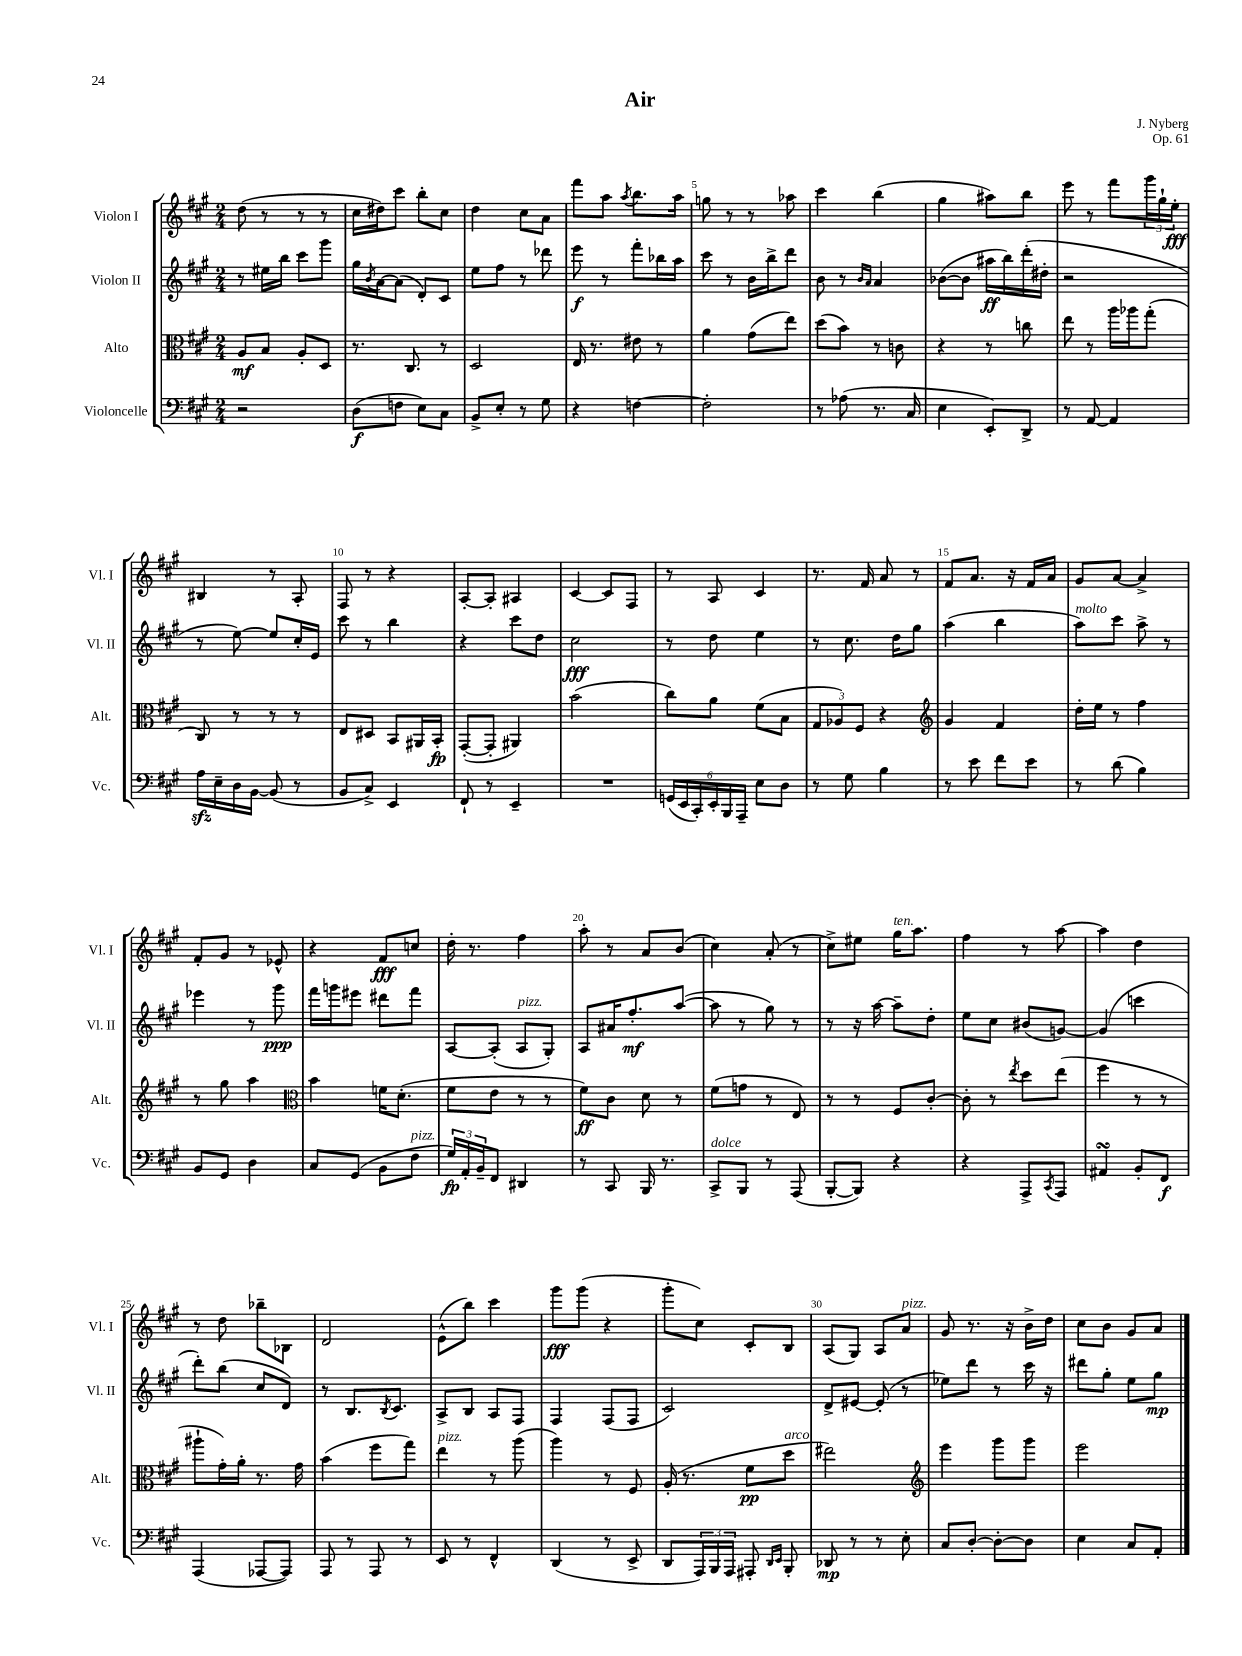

**kern	**kern	**kern	**kern
*staff4	*staff3	*staff2	*staff1
*clefF4	*clefC3	*clefG2	*clefG2
*k[f#c#g#]	*k[f#c#g#]	*k[f#c#g#]	*k[f#c#g#]
*M2/4	*M2/4	*M2/4	*M2/4
2r	8A	8r	(8dd
.	8B	16ee#	8r
.	.	16bb	.
.	8A'	8ccc#	8r
.	8D	8ggg#	8r
=	=	=	=
(8D	8.r	16gg#	16cc#
.	.	8qb	.
.	.	[16a	16dd#)
8F	.	(8a]	8ccc#
.	8.C#	.	.
8E)	.	8d')	8bb'
8C#	8r	8c#	8cc#
=	=	=	=
8BB^	2D	8ee	4dd
8E'	.	8ff#	.
8r	.	8r	8cc#
8G#	.	8ddd-	8a
=	=	=	=
4r	16E	8eee	8fff#
.	8.r	.	.
.	.	8r	8aa
.	.	.	8qaa
[4F	8e#	8fff#'	8.bb
.	8r	16bb-	.
.	.	16aa	16aa
=	=	=	=
2F']	4a	8ccc#	8gg
.	.	8r	8r
.	(8g#	16b	8r
.	.	16bb^	.
.	8ee)	8ddd	8aa-
=	=	=	=
8r	(8dd	8b	4ccc#
(8A-	8b)	8r	.
.	.	16qqb	.
.	.	16qqa	.
8.r	8r	4a	(4bb
.	8c	.	.
16C#	.	.	.
=	=	=	=
4E	4r	([8b-	4gg#
.	.	8b-]	.
8EE')	8r	16aa#	8aa#)
.	.	16bb)	.
8DD^	8cc	(16ddd'	8bb
.	.	16dd#'	.
=	=	=	=
8r	8ee	2r	8eee
[8AA	8r	.	8r
4AA]	16aa	.	8fff#
.	16aa-	.	.
.	(8gg#'	.	24ggg#
.	.	.	24gg#`
.	.	.	24ee'
=	=	=	=
16A	8C#)	8r	4B#
16E~	.	.	.
16D	8r	[8ee)	.
[16BB	.	.	.
(8BB]	8r	8ee]	8r
8r	8r	16cc#'	8A'
.	.	16e	.
=	=	=	=
8BB	8E	8ccc#	8F#
8C#^)	8D#	8r	8r
4EE	8BB	4bb	4r
.	16AA#	.	.
.	16BB'	.	.
=	=	=	=
8FF#`	([8GG#'	4r	[8A'
8r	8GG#']	.	8A']
4EE~	4AA#)	8ccc#	4A#
.	.	8dd	.
=	=	=	=
2r	(2b	2cc#	[4c#
.	.	.	8c#]
.	.	.	8F#
=	=	=	=
(24GG	8cc#)	8r	8r
24EE	.	.	.
24CC#')	.	.	.
24EE'	8a	8dd	8A
24BBB	.	.	.
24AAA~	.	.	.
8E	(8f#	4ee	4c#
8D	8B	.	.
=	=	=	=
8r	12G#	8r	8.r
.	12A-)	.	.
8G#	.	8.cc#	.
.	12F#	.	.
.	.	.	16f#
4B	4r	.	8a
.	.	16dd	.
.	.	8gg#	8r
=	=	=	=
*	*clefG2	*	*
8r	4g#	(4aa	8f#
8e	.	.	8.a
8f#	4f#	4bb	.
.	.	.	16r
8e	.	.	16f#
.	.	.	16a
=	=	=	=
8r	16dd'	8aa)	8g#
.	16ee	.	.
(8d	8r	8ccc#	[8a
4B)	4ff#	8aa^	4a^]
.	.	8r	.
=	=	=	=
8BB	8r	4eee-	8f#'
8GG#	8gg#	.	8g#
4D	4aa	8r	8r
.	.	8ggg#	8e-^^
=	=	=	=
*	*clefC3	*	*
8C#	4b	16fff#	4r
.	.	16ggg	.
(8GG#	.	8eee#	.
8BB	16f	8ddd#	8f#
.	(8.d'	.	.
8F#	.	8fff#	8cc
=	=	=	=
24G#)	8f#	[8A	16dd'
24AA'	.	.	.
.	.	.	8.r
24BB~	.	.	.
8FF#	8e	(8A']	.
4DD#	8r	8A	4ff#
.	8r	8G#')	.
=	=	=	=
8r	8f#)	8A	8aa'
8CC#	8c#	16a#	8r
.	.	8.ff#'	.
16BBB	8d	.	8a
8.r	.	.	.
.	8r	([8aa	(8b
=	=	=	=
8CC#^	(8f#	8aa]	4cc#)
8BBB	8g	8r	.
8r	8r	8gg#)	(8a'
(8AAA	8E)	8r	8r
=	=	=	=
[8BBB'	8r	8r	8cc#^)
8BBB])	8r	16r	8ee#
.	.	[16aa	.
4r	8F#	8aa~]	16gg#
.	.	.	8.aa
.	[8c#'	8dd'	.
=	=	=	=
4r	8c#']	8ee	4ff#
.	8r	8cc#	.
.	8qee	.	.
8AAA^	8dd	(8b#	8r
8qCC#	.	.	.
8AAA	(8ee	[8g)	[8aa
=	=	=	=
4AA#	4ff#	(4g]	4aa]
8BB'	8r	4ccc	4dd
8FF#	8r	.	.
=	=	=	=
(4AAA	8aa#`	8ddd')	8r
.	16g#')	(8bb	8dd
.	16a'	.	.
[8AAA-	8.r	8cc#	8bb-~
8AAA-])	.	8d)	8B-
.	16g#	.	.
=	=	=	=
8AAA	(4b	8r	2d
8r	.	8.B	.
8AAA	8ff#	.	.
.	.	8qB	.
.	.	8.c#	.
8r	8gg#)	.	.
=	=	=	=
8EE	4ee	8A^	(8e^^
8r	.	8B	8bb)
4FF#^^	8r	8A	4ccc#
.	(8aa	8F#	.
=	=	=	=
(4DD	4aa)	4F#	8ggg#
.	.	.	(8ggg#
8r	8r	(8F#	4r
8EE^	8F#	8F#	.
=	=	=	=
8DD	(16A'	2c#)	8ggg#'
.	8.r	.	.
24AAA)	.	.	8cc#)
24BBB	.	.	.
24AAA	.	.	.
8AAA#'	8f#	.	8c#'
16qqDD	.	.	.
16qqEE	.	.	.
8BBB'	8dd	.	8B
=	=	=	=
8DD-	2ee#)	8d^	(8A
8r	.	[8e#	8G#)
8r	.	(8e#']	8A
8E'	.	8r	8a
=	=	=	=
*	*clefG2	*	*
8C#	4eee	8ee-)	8g#
[8D'	.	8ddd	8.r
8D'_	8ggg#	8r	.
.	.	.	16r
8D]	8ggg#	16ccc#	16b^
.	.	16r	16dd
=	=	=	=
4E	2eee	8ddd#	8cc#
.	.	8gg#'	8b
8C#	.	8ee	8g#
8AA'	.	8gg#	8a
==	==	==	==
*-	*-	*-	*-
